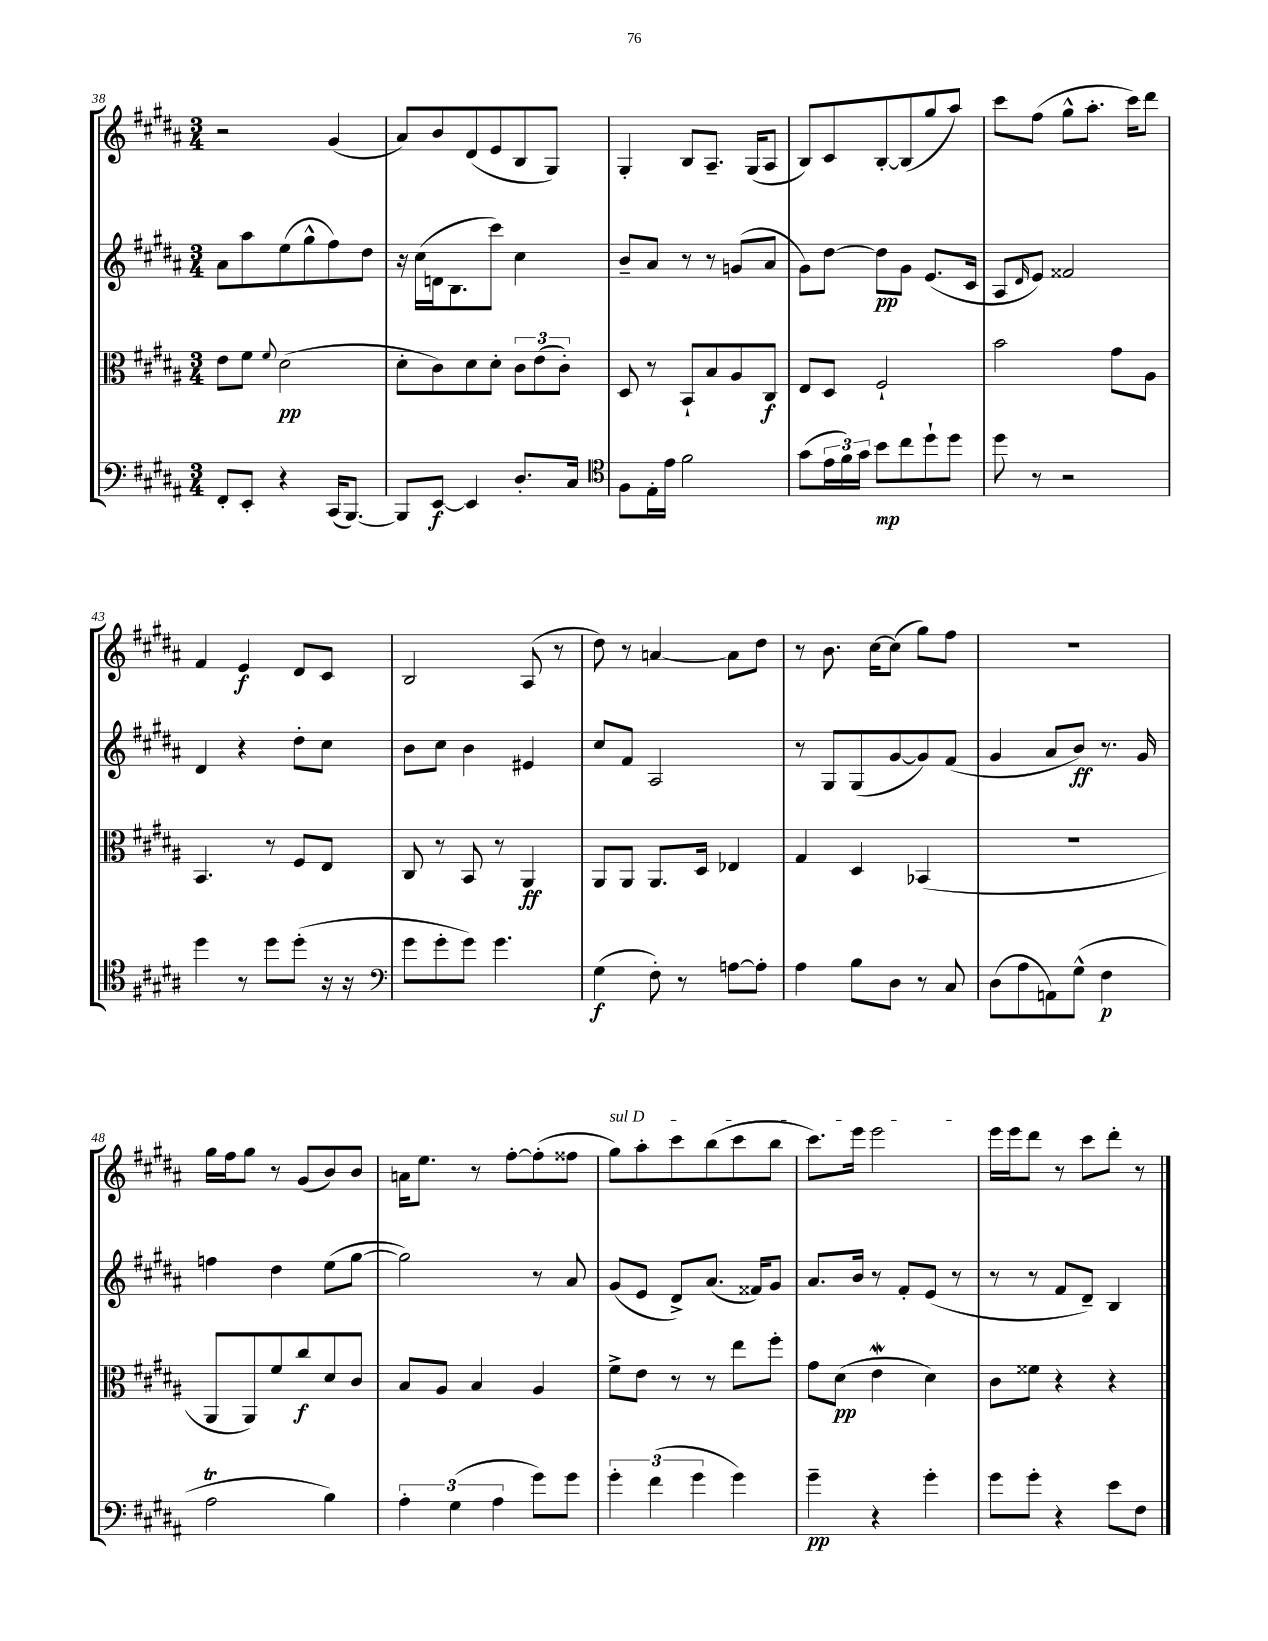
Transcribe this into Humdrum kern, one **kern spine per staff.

**kern	**kern	**kern	**kern
*staff4	*staff3	*staff2	*staff1
*clefF4	*clefC3	*clefG2	*clefG2
*k[f#c#g#d#a#]	*k[f#c#g#d#a#]	*k[f#c#g#d#a#]	*k[f#c#g#d#a#]
*M3/4	*M3/4	*M3/4	*M3/4
8FF#'	8e	8a#	2r
8EE'	8f#	8aa#	.
.	8qqf#	.	.
4r	(2d#	(8ee	.
.	.	8gg#^^	.
(16CC#	.	8ff#)	(4g#
[8.BBB)	.	.	.
.	.	8dd#	.
=	=	=	=
8BBB]	8d#'	16r	8a#)
.	.	(16cc#	.
[8EE	8c#)	16d	8b
.	.	8.B	.
4EE]	8d#	.	(8d#
.	8d#'	8ccc#)	8e
8.D#'	12c#	4cc#	8B
.	(12e	.	.
.	.	.	8G#)
.	12c#')	.	.
16C#	.	.	.
=	=	=	=
*clefC4	*	*	*
8F#	8D#	8b~	4G#'
16E'	8r	8a#	.
16e	.	.	.
2f#	8BB`	8r	8B
.	8B	8r	8.A#~
.	8A#	(8g	.
.	.	.	(16G#
.	8C#	8a#	8A#
=	=	=	=
(8g#	8E	8g#)	8B)
24e	8D#	[8dd#	8c#
24f#)	.	.	.
24g#	.	.	.
8b	2F#`	8dd#]	[8B'
8cc#	.	8g#	(8B]
8dd#`	.	(8.e	8gg#
8dd#	.	.	8aa#)
.	.	16c#	.
=	=	=	=
8dd#	2b	8A#	8ccc#
.	.	16qqd#	.
8r	.	8e)	(8ff#
2r	.	2f##	8gg#^^
.	.	.	8.aa#'
.	8g#	.	.
.	.	.	16ccc#)
.	8A#	.	8ddd#
=	=	=	=
4dd#	4.BB	4d#	4f#
8r	.	4r	4e
8dd#	8r	.	.
(8dd#'	8F#	8dd#'	8d#
16r	8E	8cc#	8c#
16r	.	.	.
=	=	=	=
*clefF4	*	*	*
8g#	8C#	8b	2B
8g#'	8r	8cc#	.
8g#)	8BB	4b	.
4.g#	8r	.	.
.	4AA#	4e#	(8A#
.	.	.	8r
=	=	=	=
(4G#	8AA#	8cc#	8dd#)
.	8AA#	8f#	8r
8F#')	8.AA#	2A#	[4a
8r	.	.	.
.	16D#	.	.
[8A	4E-	.	8a]
8A']	.	.	8dd#
=	=	=	=
4A#	4G#	8r	8r
.	.	8G#	8.b
8B	4D#	(8G#	.
.	.	.	[16cc#
8D#	.	[8g#	(8cc#]
8r	(4BB-	8g#])	8gg#)
8C#	.	(8f#	8ff#
=	=	=	=
(8D#	2.r	4g#	2.r
8A#	.	.	.
8AA)	.	8a#	.
(8G#^^	.	8b)	.
4F#	.	8.r	.
.	.	16g#	.
=	=	=	=
2A#	8AA#	4ff	16gg#
.	.	.	16ff#
.	8AA#)	.	8gg#
.	8f#	4dd#	8r
.	8cc#	.	(8g#
4B)	8d#	(8ee	8b)
.	8c#	[8gg#	8b
=	=	=	=
6A#'	8B	2gg#])	16a
.	.	.	8.ee
.	8A#	.	.
(6G#	.	.	.
.	4B	.	8r
6A#	.	.	.
.	.	.	[8ff#'
8g#)	4A#	8r	(8ff#']
8g#	.	8a#	8ff##
=	=	=	=
6g#'	8f#^	(8g#	8gg#)
.	8e	8e	8aa#'
(6f#	.	.	.
.	8r	8d#^)	8ccc#
6g#	.	.	.
.	8r	(8.a#	(8bb
4g#)	8ee	.	8ccc#
.	.	16f##)	.
.	8ff#'	8g#	8bb
=	=	=	=
4g#~	8g#	8.a#	8.ccc#)
.	(8d#	.	.
.	.	16b	16eee
4r	4e	8r	2eee
.	.	8f#'	.
4g#'	4d#)	(8e	.
.	.	8r	.
=	=	=	=
8g#	8c#	8r	16eee
.	.	.	16eee
8g#'	8f##	8r	8ddd#
4r	4r	8f#	8r
.	.	8d#~)	8ccc#
8e	4r	4B	8ddd#'
8F#	.	.	8r
==	==	==	==
*-	*-	*-	*-
